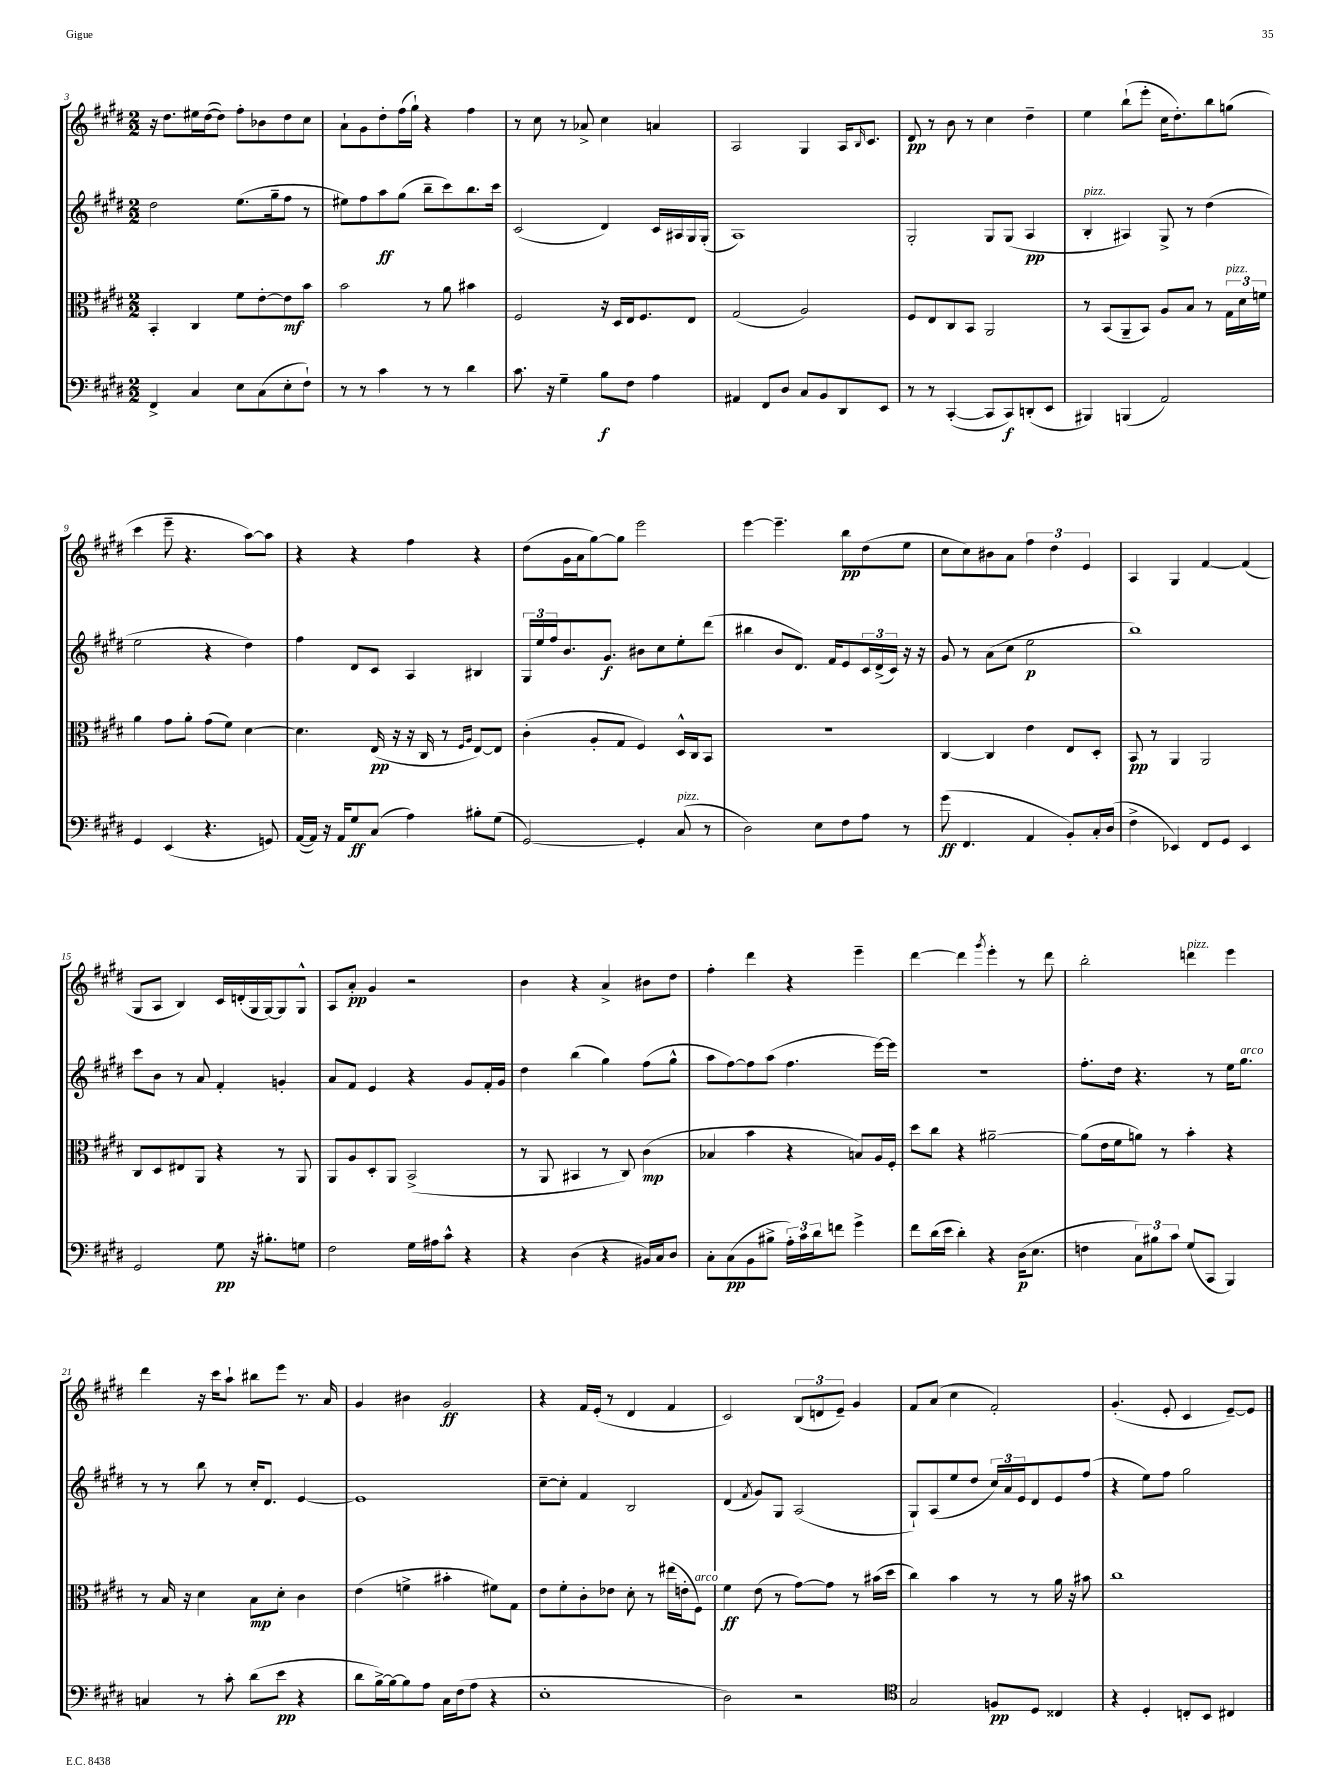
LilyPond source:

<<
\new StaffGroup <<
\new Staff = "s0" {
    \clef treble \key e \major \numericTimeSignature \time 2/2
    r16 dis''8. eis''16 dis''16~( dis''8) fis''8-. bes'8 dis''8 cis''8 |
    a'8-! gis'8 dis''8-. fis''16( gis''16-!) r4 fis''4 |
    r8 cis''8 r8 aes'8-> cis''4 a'4 |
    a2 gis4 a16 \grace { b16 } cis'8. |
    dis'8\pp r8 b'8 r8 cis''4 dis''4-- |
    e''4 b''8-!( e'''8-. cis''16 dis''8.-.) b''8 g''8( |
    cis'''4 e'''8-- r4. a''8~) a''8 |
    r4 r4 fis''4 r4 |
    dis''8( gis'16 a'16 gis''8~) gis''8 e'''2 |
    e'''4~ e'''4.-- b''8\pp dis''8( e''8 |
    cis''8 cis''8) bis'8 a'8 \tuplet 3/2 { fis''4 dis''4 e'4 } |
    a4 gis4 fis'4~ fis'4( |
    gis8 a8 b4) cis'16 d'16-.( gis16 gis16~) gis8 gis8-^ |
    a8 a'8-.\pp gis'4 r2 |
    b'4 r4 a'4-> bis'8 dis''8 |
    fis''4-. dis'''4 r4 e'''4-- |
    dis'''4~ dis'''4 \acciaccatura { gis'''8 } e'''4-. r8 dis'''8 |
    b''2-. d'''4^\markup { \italic "pizz." } e'''4 |
    dis'''4 r16 cis'''16 a''8-! bis''8 e'''8 r8. a'16 |
    gis'4 bis'4 gis'2\ff |
    r4 fis'16 e'16-.( r8 dis'4 fis'4 |
    cis'2) \tuplet 3/2 { b8( d'8 e'8--) } gis'4 |
    fis'8 a'8( cis''4 fis'2-.) |
    gis'4.-.( e'8-. cis'4 e'8~--) e'8 \bar "|." |
}
\new Staff = "s1" {
    \clef treble \key e \major \numericTimeSignature \time 2/2
    dis''2 e''8.( gis''16-- fis''8 r8 |
    eis''8) fis''8 a''8\ff gis''8( b''8-- cis'''8) b''8. cis'''16 |
    cis'2( dis'4) cis'16 ais16 gis16 gis16-.( |
    a1) |
    gis2-. gis8 gis8( a4\pp |
    b4-.^\markup { \italic "pizz." } ais4) gis8-> r8 dis''4( |
    e''2 r4 dis''4) |
    fis''4 dis'8 cis'8 a4 bis4 |
    \tuplet 3/2 { gis16 e''16 fis''16 } b'8. gis'8.\f bis'8 cis''8 e''8-. dis'''8( |
    bis''4 b'8 dis'8.) fis'16 e'8 \tuplet 3/2 { cis'16 dis'16->( cis'16) } r16 r16 |
    gis'8 r8 a'8( cis''8 e''2\p |
    b''1) |
    cis'''8 b'8 r8 a'8 fis'4-. g'4-. |
    a'8 fis'8 e'4 r4 gis'8 fis'16-. gis'16 |
    dis''4 b''4( gis''4) fis''8( gis''8-^ |
    a''8 fis''8~) fis''8 a''8( fis''4. e'''16~) e'''16 |
    R1 |
    fis''8.-. dis''16 r4. r8 e''16 gis''8.^\markup { \italic "arco" } |
    r8 r8 b''8 r8 cis''16-. dis'8. e'4~ |
    e'1 |
    cis''8~-- cis''8-. fis'4 b2 |
    dis'4( \acciaccatura { fis'8 } gis'8) gis8 a2( |
    gis8-!) a8( e''8 dis''8 \tuplet 3/2 { cis''16) a'16 e'16 } dis'8 e'8 fis''8( |
    r4 e''8) fis''8 gis''2 \bar "|." |
}
\new Staff = "s2" {
    \clef alto \key e \major \numericTimeSignature \time 2/2
    b,4-. cis4 fis'8 e'8~-. e'8\mf b'8 |
    b'2 r8 a'8 bis'4 |
    fis2 r16 dis16 e16 fis8. e8 |
    gis2( a2) |
    fis8 e8 cis8 b,8 a,2 |
    r8 b,8( a,8-- b,8) a8 b8 r8 \tuplet 3/2 { gis16^\markup { \italic "pizz." } dis'16 f'16 } |
    a'4 gis'8 a'8-. gis'8( fis'8) dis'4~ |
    dis'4. e16\pp( r16 r16 cis16 r8 \grace { fis16 a16 } e8~) e8 |
    cis'4-.( a8-. gis8 fis4) dis16-^ cis16 b,8 |
    R1 |
    cis4~ cis4 e'4 e8 dis8-. |
    b,8\pp r8 a,4 a,2 |
    cis8 dis8 eis8 a,8 r4 r8 a,8 |
    a,8 a8 dis8-. a,8 b,2->( |
    r8 a,8 bis,4 r8 cis8) cis'4\mp( |
    bes4 b'4 r4 b8) a16 fis16-. |
    dis''8 cis''8 r4 ais'2~-- |
    ais'8( e'16 fis'16 a'8) r8 b'4-. r4 |
    r8 b16 r16 dis'4 b8\mp dis'8-. cis'4 |
    e'4( f'4-> bis'4-. fis'8) gis8 |
    e'8 fis'8-. cis'8-. ees'8 dis'8-. r8 eis''16( e'16-. fis8^\markup { \italic "arco" }) |
    fis'4\ff e'8( r8 gis'8~) gis'8 r8 bis'16( dis''16 |
    cis''4) b'4 r8 r8 a'16 r16 bis'8 |
    cis''1 \bar "|." |
}
\new Staff = "s3" {
    \clef bass \key e \major \numericTimeSignature \time 2/2
    fis,4-> cis4 e8 cis8( e8-. fis8-!) |
    r8 r8 cis'4 r8 r8 dis'4 |
    cis'8. r16 gis4-- b8\f fis8 a4 |
    ais,4 fis,8 dis8 cis8 b,8 dis,8 e,8 |
    r8 r8 cis,4~-.( cis,8 cis,8\f) d,8-.( e,8 |
    bis,,4) b,,4( a,2) |
    gis,4 e,4( r4. g,8) |
    a,16~( a,16) r16 a,16 gis8\ff cis8( a4) bis8-. gis8( |
    gis,2~) gis,4-. cis8^\markup { \italic "pizz." }( r8 |
    dis2) e8 fis8 a8 r8 |
    gis'8\ff( fis,4. a,4 b,8-.) cis16-. dis16( |
    fis4-> ees,4) fis,8 gis,8 ees,4 |
    gis,2 gis8\pp r16 bis8.-. g8 |
    fis2 gis16 ais16 cis'8-^ r4 |
    r4 dis4( r4 bis,16) cis16 dis8 |
    cis8-. cis8\pp( b,8 bis8-> \tuplet 3/2 { a16-.) cis'16 dis'16 } f'8 gis'4-> |
    fis'8 dis'16( e'16 dis'4-.) r4 dis16\p( e8. |
    f4 \tuplet 3/2 { cis8) bis8 cis'8 } gis8( cis,8 b,,4) |
    c4 r8 cis'8-. dis'8( e'8\pp r4 |
    dis'8 b16~->) b16~ b8 a8 cis16 fis16( a8 r4 |
    e1-. |
    dis2) r2 |
    \clef tenor gis2 f8\pp dis8 cisis4 |
    r4 dis4-. c8-. b,8 cis4 \bar "|." |
}
>>
>>
\layout { \context { \Score currentBarNumber = #3 } }
